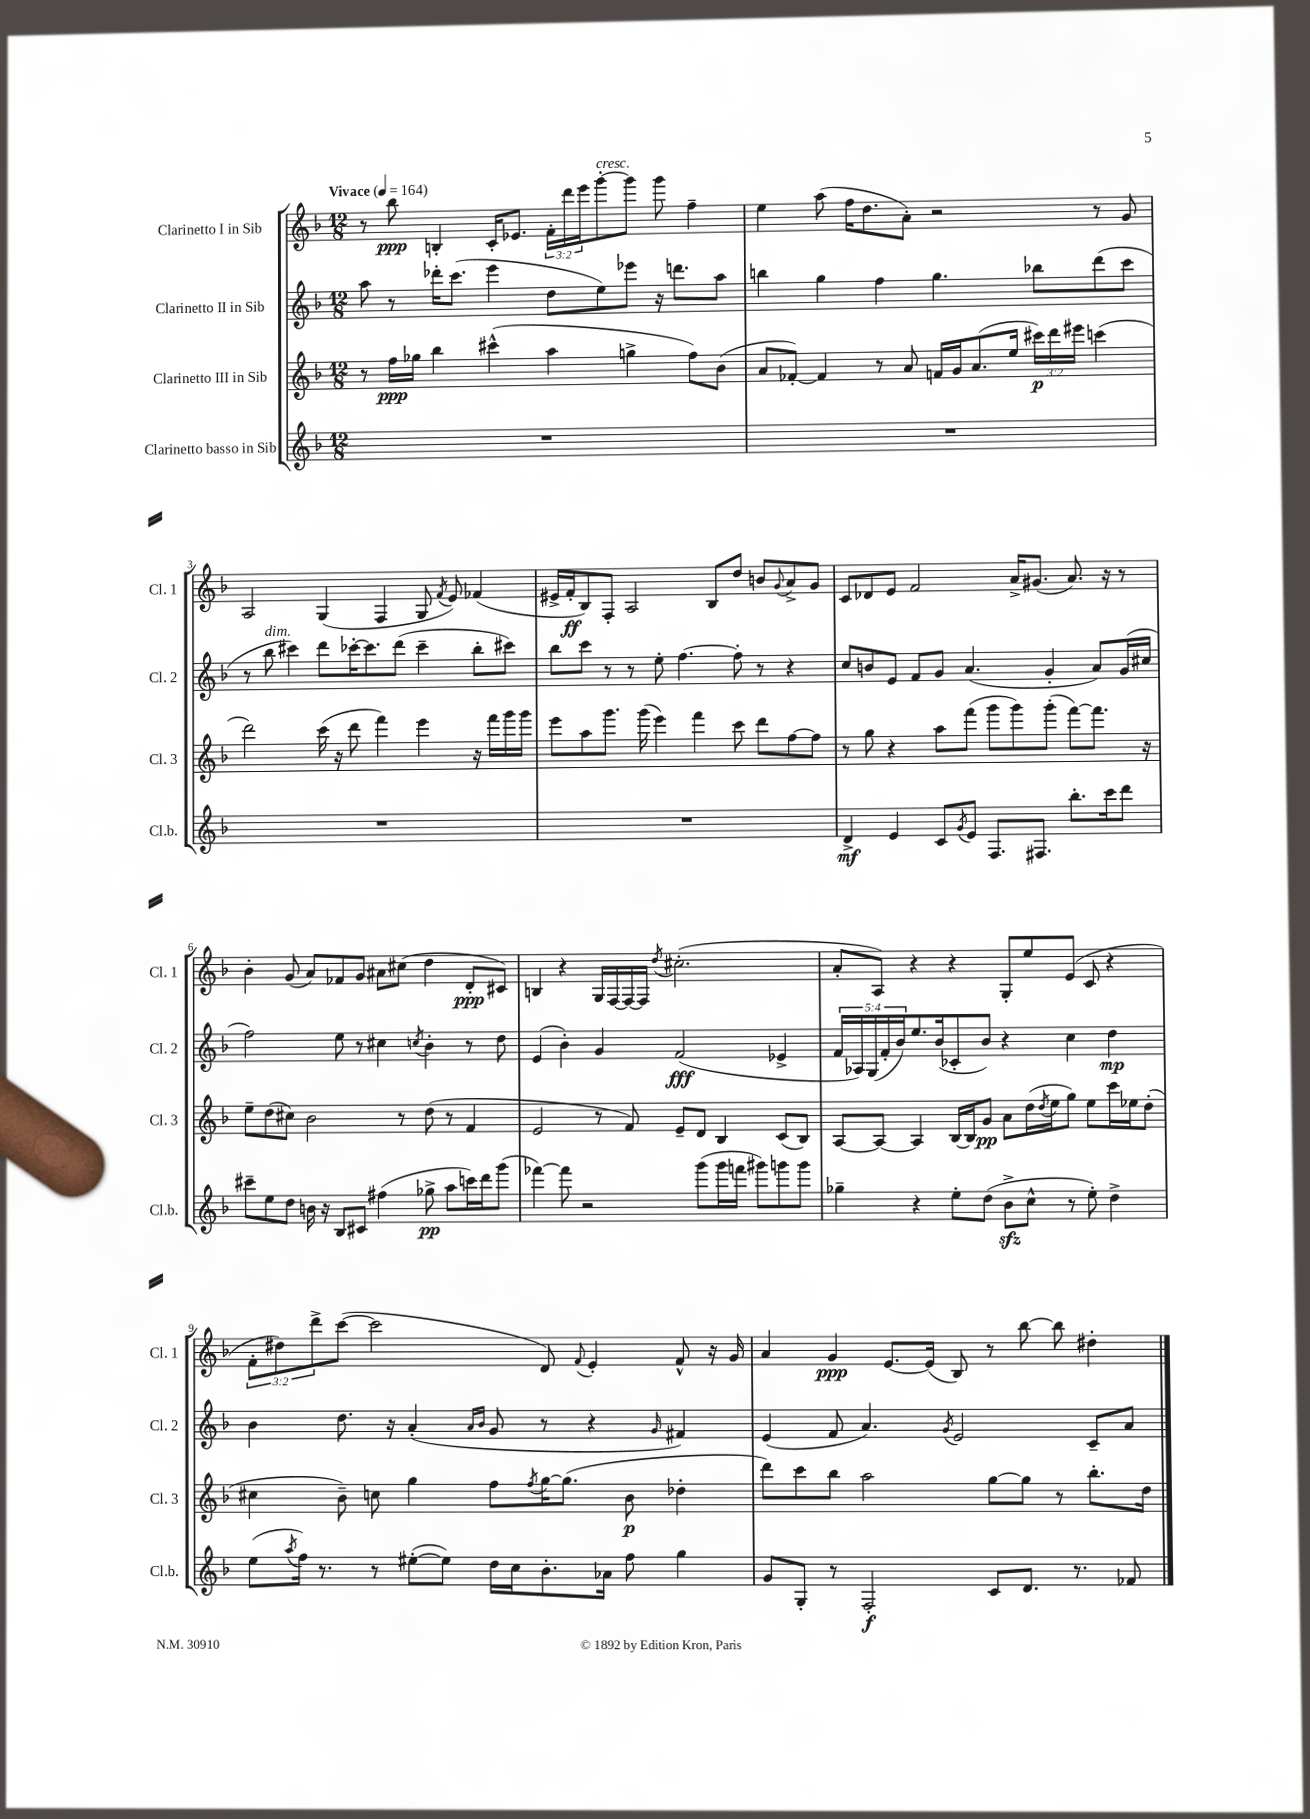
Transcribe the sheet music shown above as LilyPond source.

<<
\new StaffGroup <<
\new Staff = "s0" \with { instrumentName = "Clarinetto I in Sib" shortInstrumentName = "Cl. 1" } {
    \clef treble \key f \major \numericTimeSignature \time 12/8 \override Staff.TupletNumber.text = #tuplet-number::calc-fraction-text \tempo "Vivace" 4 = 164
    r8 bes''8\ppp b4-. c'16-. ees'8. \tuplet 3/2 { f'16-. d'''16 e'''16 } g'''8~-.^\markup { \italic "cresc." } g'''8 g'''8 f''4-- |
    e''4 a''8( f''16 d''8. a'8-.) r2 r8 g'8 |
    a2 g4( f4 g8 \acciaccatura { f'8 } e'8) fes'4( |
    eis'16-> f'16-.\ff bes8) f8-. a2 bes8 d''8 b'8 \appoggiatura { g'8 } a'8-> g'8 |
    c'8 des'8 e'8 f'2 a'16-> gis'8.( a'8.) r16 r8 |
    bes'4-. g'8( a'8) fes'8 g'8 ais'8 cis''8( d''4 d'8-.\ppp cis'8) |
    b4 r4 g16 f16~ f16~ f16 \acciaccatura { d''8 } cis''2.-.( |
    a'8-. a8) r4 r4 g8-. e''8 e'8( c'8 r4 |
    \tuplet 3/2 { f'8-. dis''8) d'''8-> } c'''8~( c'''2 d'8) \appoggiatura { f'8 } e'4-. f'8-^ r16 g'16 |
    a'4 g'4\ppp e'8.~ e'16( bes8) r8 bes''8~ bes''8 dis''4-. \bar "|." |
}
\new Staff = "s1" \with { instrumentName = "Clarinetto II in Sib" shortInstrumentName = "Cl. 2" } {
    \clef treble \key f \major \numericTimeSignature \time 12/8 \override Staff.TupletNumber.text = #tuplet-number::calc-fraction-text
    a''8 r8 des'''16-. c'''8.( e'''4 d''8 e''8) ees'''8 r16 d'''8. a''8 |
    b''4 g''4 f''4 g''4. bes''8 d'''8( c'''8 |
    r8 bes''8^\markup { \italic "dim." } cis'''4) d'''8 ces'''16~-. ces'''8. d'''8( ces'''4-- bes''8-. cis'''8) |
    bes''8 c'''8 r8 r8 e''8-. f''4.~ f''8-. r8 r4 |
    c''8 b'8 e'8 f'8 g'8 a'4.( g'4-. a'8) g'16( cis''16 |
    f''2) e''8 r8 cis''4 \acciaccatura { c''8 } bes'4-. r8 d''8 |
    e'4( bes'4-.) g'4 f'2\fff( ees'4-> |
    \tuplet 5/4 { f'16 aes16) g16( f'16-. bes'16) } e''8. bes'16( ces'8-. bes'8) r4 c''4 d''4\mp |
    bes'4 d''8. r16 a'4-.( \grace { a'16 bes'16 } g'8 r8 r4 \grace { g'16 } fis'4) |
    e'4( f'8 a'4.) \acciaccatura { g'8 } e'2 c'8-- a'8 \bar "|." |
}
\new Staff = "s2" \with { instrumentName = "Clarinetto III in Sib" shortInstrumentName = "Cl. 3" } {
    \clef treble \key f \major \numericTimeSignature \time 12/8 \override Staff.TupletNumber.text = #tuplet-number::calc-fraction-text
    r8 f''16\ppp ges''16 bes''4 cis'''4-^( a''4 g''4-> f''8) bes'8( |
    a'8 fes'8~-.) fes'4 r8 a'8 f'16 g'16 a'8.( e''16 \tuplet 3/2 { cis'''16\p) d'''16 eis'''16 } c'''4( |
    d'''2) c'''16( r16 d'''8 f'''4) e'''4 r16 f'''16 g'''16 g'''16 |
    e'''8 a''8 g'''8. g'''16( e'''4) f'''4 c'''8 d'''8 f''8~ f''8 |
    r8 g''8 r4 a''8 f'''8( g'''8 g'''8) g'''8-.( f'''8~) f'''8. r16 |
    e''8-- d''8( cis''8) bes'2 r8 d''8( r8 f'4 |
    e'2 r8 f'8) e'8-- d'8 bes4 c'8( bes8) |
    a8~ a8~ a4 bes16~ bes16 g'8\pp a'8 d''16( \acciaccatura { d''8 } e''16 g''8) e''8 c'''16 ees''16 d''8-.( |
    cis''4 bes'8--) c''8 g''4 f''8 \acciaccatura { f''8 } g''16~ g''8.( bes'8\p des''4-. |
    d'''8) c'''8 bes''8 a''2 g''8~ g''8 r8 bes''8.-. d''16 \bar "|." |
}
\new Staff = "s3" \with { instrumentName = "Clarinetto basso in Sib" shortInstrumentName = "Cl.b." } {
    \clef treble \key f \major \numericTimeSignature \time 12/8
    R1. |
    R1. |
    R1. |
    R1. |
    d'4->\mf e'4 c'8 \acciaccatura { g'8 } e'8 f8. fis8. bes''8.-. c'''16 d'''8 |
    cis'''8-- e''8 d''8 b'16 r16 bes8 cis'8 fis''4( ges''8->\pp a''8 c'''16) d'''16 g'''8( |
    fes'''4~) fes'''8 r2 g'''8( g'''16 f'''16 gis'''8) g'''8 g'''8 |
    ges''4-- r4 e''8-. d''8( bes'8->\sfz c''8-^ r8 e''8-.) d''4-> |
    e''8( \acciaccatura { a''8 } f''16) r8. r8 eis''8~-.( eis''8) d''16 c''16 bes'8.-. aes'16 f''8 g''4 |
    g'8 g8-. r8 f2-.\f c'8 d'8. r8. fes'8 \bar "|." |
}
>>
>>
